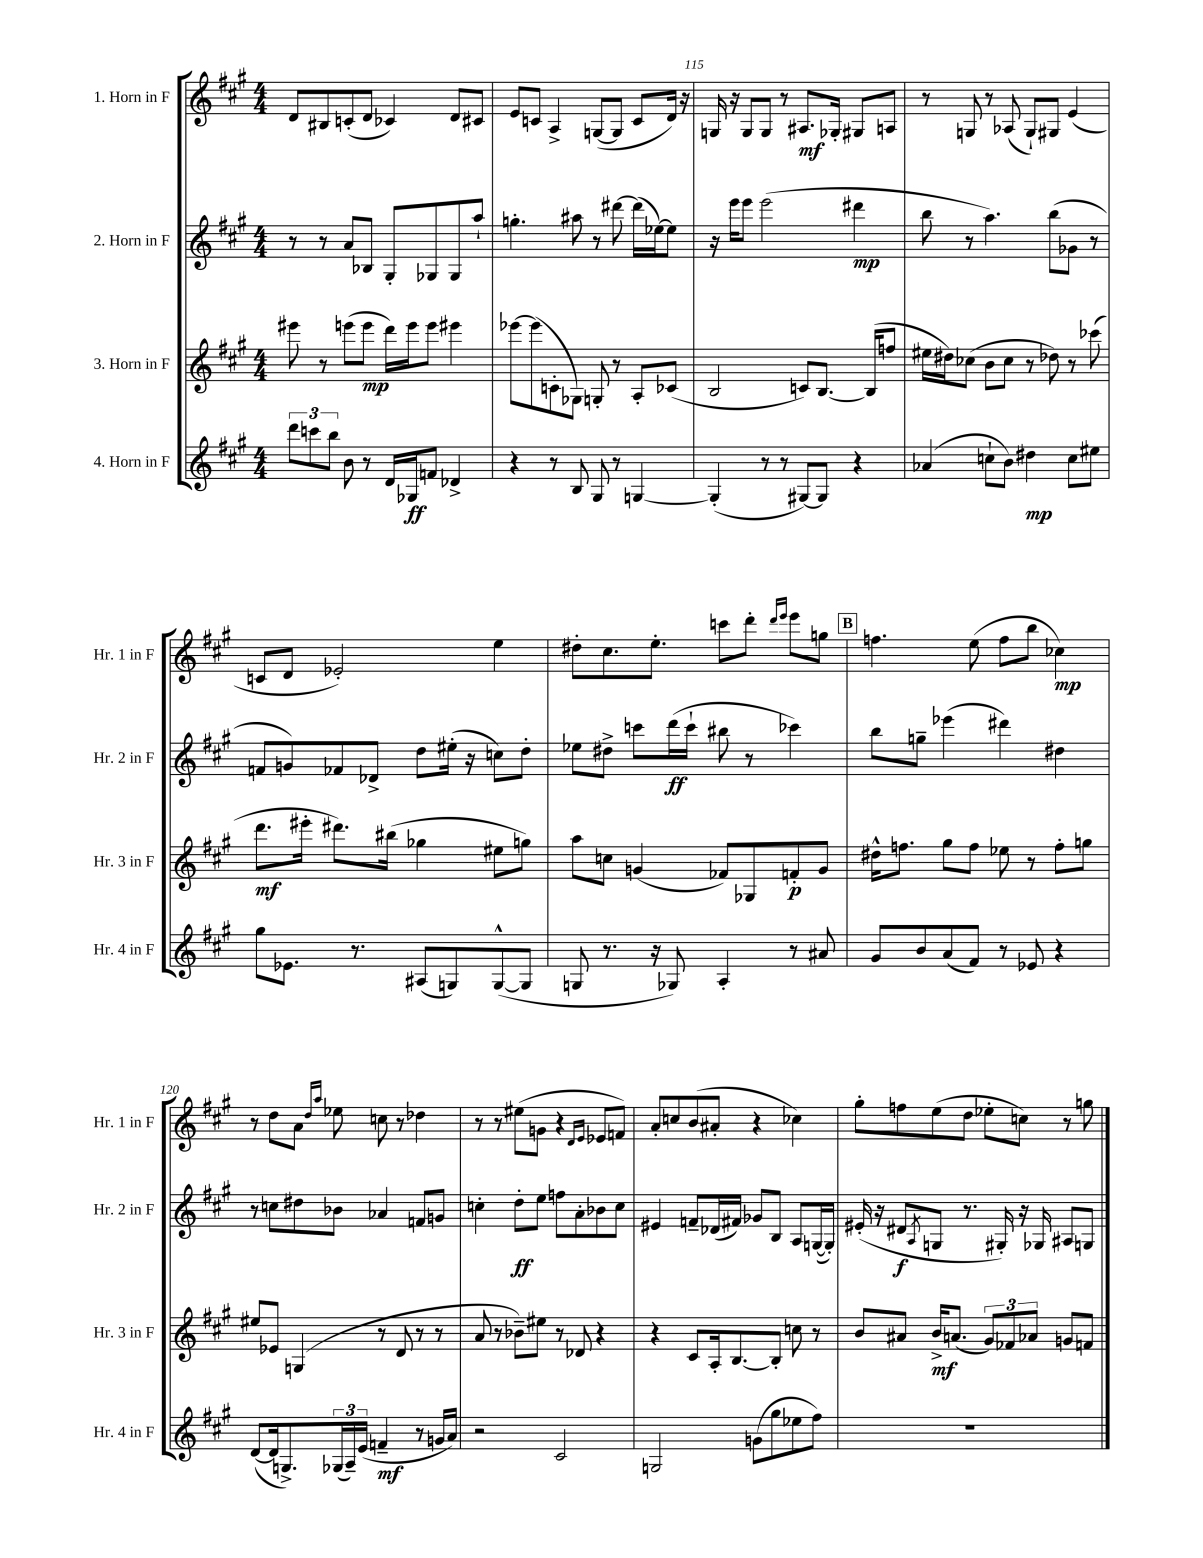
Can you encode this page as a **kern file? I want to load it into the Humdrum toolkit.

**kern	**dynam	**kern	**dynam	**kern	**dynam	**kern	**dynam
*part4	*part4	*part3	*part3	*part2	*part2	*part1	*part1
*staff4	*staff4	*staff3	*staff3	*staff2	*staff2	*staff1	*staff1
*I"4. Horn in F	*	*I"3. Horn in F	*	*I"2. Horn in F	*	*I"1. Horn in F	*
*I'Hr. 4 in F	*	*I'Hr. 3 in F	*	*I'Hr. 2 in F	*	*I'Hr. 1 in F	*
*clefG2	*	*clefG2	*	*clefG2	*	*clefG2	*
*k[f#c#g#]	*	*k[f#c#g#]	*	*k[f#c#g#]	*	*k[f#c#g#]	*
*M4/4	*	*M4/4	*	*M4/4	*	*M4/4	*
=113	=113	=113	=113	=113	=113	=113	=113
12ddd\L	.	8eee#X\	.	8r	.	8d/L	.
12cccn\	.	.	.	.	.	.	.
.	.	8r	.	8r	.	8B#X/	.
12bb\J	.	.	.	.	.	.	.
8b\	.	(8eeen\L	.	8a/L	.	(8cn'/	.
8r	.	8eee\J	mp	8B-X/J	.	8d/J	.
16d/LL	.	16ddd\LL)	.	8G#'/L	.	4c-X/)	.
16G-X/J	ff	16eee\J	.	.	.	.	.
8fn/J	.	8eee\J	.	8G-X/	.	.	.
4d-X^/	.	4eee#X\	.	8G-/	.	8d/L	.
.	.	.	.	8aa`/J	.	8c#X/J	.
=114	=114	=114	=114	=114	=114	=114	=114
4r	.	[8eee-X\L	.	4.ggn'\	.	8e/L	.
.	.	(8eee-\]	.	.	.	8cn/J	.
8r	.	8cn'\	.	.	.	4A^/	.
8B/	.	8G-X\J)	.	8aa#X\	.	.	.
8G#/	.	8Gn'/	.	8r	.	([8Gn/L	.
8r	.	8r	.	[8ddd#X\	.	8G/J]	.
[4Gn/	.	8A'/L	.	(16ddd#\LL]	.	8c/L	.
.	.	.	.	[16ee-X\J)	.	.	.
.	.	(8c-X/J	.	8ee-\J]	.	16d/Jk)	.
.	.	.	.	.	.	16r	.
=115	=115	=115	=115	=115	=115	=115	=115
(4G'/]	.	2B/	.	16r	.	16Gn/	.
.	.	.	.	16eee\KL	.	16r	.
.	.	.	.	8eee\J	.	8G/L	.
8r	.	.	.	(2eee\	.	8G/J	.
8r	.	.	.	.	.	8r	.
[8G#X/L)	.	8cn/L)	.	.	.	8.A#X/L	mf
8G#/J]	.	[8.B/J	.	.	.	.	.
.	.	.	.	.	.	16G-X'/Jk	.
4r	.	.	.	4ddd#X\	mp	8G#X/L	.
.	.	(16B/KL]	.	.	.	.	.
.	.	8ffn/J	.	.	.	8An/J	.
=116	=116	=116	=116	=116	=116	=116	=116
(4a-X/	.	16ee#X\LL	.	8bb\	.	8r	.
.	.	16dd#X\J)	.	.	.	.	.
.	.	(8cc-X\J	.	8r	.	8Gn/	.
8ccn`\L	.	8b\L	.	4.aa\)	.	8r	.
8b\J)	.	8cc-\J	.	.	.	(8A-X/	.
4dd#X\	mp	8r	.	.	.	8G`/L)	.
.	.	8dd-X\)	.	(8bb\L	.	8G#X/J	.
8cc\L	.	8r	.	8g-X\J	.	(4e/	.
8ee#X\J	.	(8ccc-X\	.	8r	.	.	.
!!LO:LB:g=z
=117	=117	=117	=117	=117	=117	=117	=117
8gg#\L	.	8.ddd\L	mf	8fn/L	.	8cn/L	.
8.e-X\J	.	.	.	8gn/)	.	8d/J	.
.	.	16eee#X'\Jk	.	.	.	.	.
.	.	8.ddd#X\L)	.	8f-X/	.	2e-X'/)	.
8.r	.	.	.	.	.	.	.
.	.	.	.	8d-X^/J	.	.	.
.	.	(16bb#X\Jk	.	.	.	.	.
(8A#X/L	.	4gg-X\	.	8dd\L	.	.	.
8Gn/)	.	.	.	(16ee#X'\Jk	.	.	.
.	.	.	.	16r	.	.	.
([8G^^/	.	8ee#X\L	.	8ccn\L)	.	4ee\	.
8G/J]	.	8ggn\J)	.	8dd'\J	.	.	.
=118	=118	=118	=118	=118	=118	=118	=118
8Gn/	.	8aa\L	.	8ee-X\L	.	8dd#X'\L	.
8.r	.	8ccn\J	.	8dd#X^\J	.	8.cc#\	.
.	.	(4gn/	.	8cccn\L	.	.	.
16r	.	.	.	.	.	8.ee'\J	.
8G-X/)	.	.	.	(16ddd\L	ff	.	.
.	.	.	.	16ccc`\JJ	.	.	.
4A'/	.	8f-X/L)	.	8bb#X\	.	8cccn\L	.
.	.	8G-X/	.	8r	.	8ddd'\J	.
.	.	.	.	.	.	16qqddd/LL	.
.	.	.	.	.	.	16qqeee/JJ	.
8r	.	8fn'/	p	4ccc-X\)	.	8eee\L	.
8a#X/	.	8g/J	.	.	.	8ggn\J	.
!!LO:REH:place=s1:t=B
=119	=119	=119	=119	=119	=119	=119	=119
8g#/L	.	16dd#X^^\KL	.	8bb\L	.	4.ffn\	.
.	.	8.ffn\J	.	.	.	.	.
8b/	.	.	.	8ggn~\J	.	.	.
(8a/	.	8gg#\L	.	(4eee-X\	.	.	.
8f#/J)	.	8ff\J	.	.	.	(8ee\	.
8r	.	8ee-X\	.	4ddd#X\)	.	8ff\L	.
8e-X/	.	8r	.	.	.	8bb\J	.
4r	.	8ff'\L	.	4dd#X\	.	4cc-X\)	mp
.	.	8ggn\J	.	.	.	.	.
!!LO:LB:g=z
=120	=120	=120	=120	=120	=120	=120	=120
([8d/L	.	8ee#X/L	.	8r	.	8r	.
16d/k]	.	8e-X/J	.	8ccn\L	.	8dd\L	.
8.Gn^/)	.	.	.	.	.	.	.
.	.	(4Gn/	.	8dd#X\	.	8a\J	.
.	.	.	.	.	.	16qqdd/LL	.
.	.	.	.	.	.	16qqaa/JJ	.
(24G-X/L	.	.	.	8b-X\J	.	8ee-X\	.
24A~/)	.	.	.	.	.	.	.
(24e/JJ	.	.	.	.	.	.	.
4fn~/	mf	8r	.	4a-X/	.	8ccn\	.
.	.	8d/	.	.	.	8r	.
8r	.	8r	.	8fn/L	.	4dd-X\	.
16gn/LL	.	8r	.	8gn/J	.	.	.
16a/JJ)	.	.	.	.	.	.	.
=121	=121	=121	=121	=121	=121	=121	=121
2r	.	8a/	.	4ccn'\	.	8r	.
.	.	8r	.	.	.	8r	.
.	.	8b-X~\L)	.	8dd'\L	ff	(8ee#X\L	.
.	.	8ee#X\J	.	8ee\J	.	8gn\J	.
2c#/	.	8r	.	8ffn\L	.	4r	.
.	.	8d-X/	.	8a'\	.	.	.
.	.	.	.	.	.	16qqd/LL	.
.	.	.	.	.	.	16qqe/JJ	.
.	.	4r	.	8b-X\	.	8e-X/L	.
.	.	.	.	8cc\J	.	8fn/J)	.
=122	=122	=122	=122	=122	=122	=122	=122
2Gn/	.	4r	.	4e#X/	.	8a'/L	.
.	.	.	.	.	.	8ccn/	.
.	.	8c#/L	.	8fn~/L	.	(8b/	.
.	.	16A'/k	.	(16d-X/L	.	8a#X'/J	.
.	.	[8.B/	.	16f#X/JJ)	.	.	.
(8gn\L	.	.	.	8g-X/L	.	4r	.
8gg#\	.	8B'/J]	.	8B/J	.	.	.
8ee-X\	.	8ccn\	.	8A/L	.	4cc-X\)	.
8ff#\J)	.	8r	.	([16Gn/L	.	.	.
.	.	.	.	16G'/JJ])	.	.	.
=123	=123	=123	=123	=123	=123	=123	=123
1r	.	8b/L	.	(16e#X'/	.	8gg#'\L	.
.	.	.	.	16r	.	.	.
.	.	8a#X/J	.	8d#X/L	f	8ffn\	.
.	.	.	.	8qA/	.	.	.
.	.	16b^/KL	mf	8Gn/J	.	(8ee\	.
.	.	(8.an/J	.	.	.	.	.
.	.	.	.	8.r	.	8dd\J	.
.	.	12g#/L)	.	.	.	8ee-X'\L	.
.	.	.	.	16G#X'/)	.	.	.
.	.	12f-X/	.	.	.	.	.
.	.	.	.	16r	.	8ccn\J)	.
.	.	12a-X/J	.	.	.	.	.
.	.	.	.	16G-X/	.	.	.
.	.	8gn/L	.	8A#X/L	.	8r	.
.	.	8fn/J	.	8Gn/J	.	8ggn\	.
==	==	==	==	==	==	==	==
*-	*-	*-	*-	*-	*-	*-	*-
